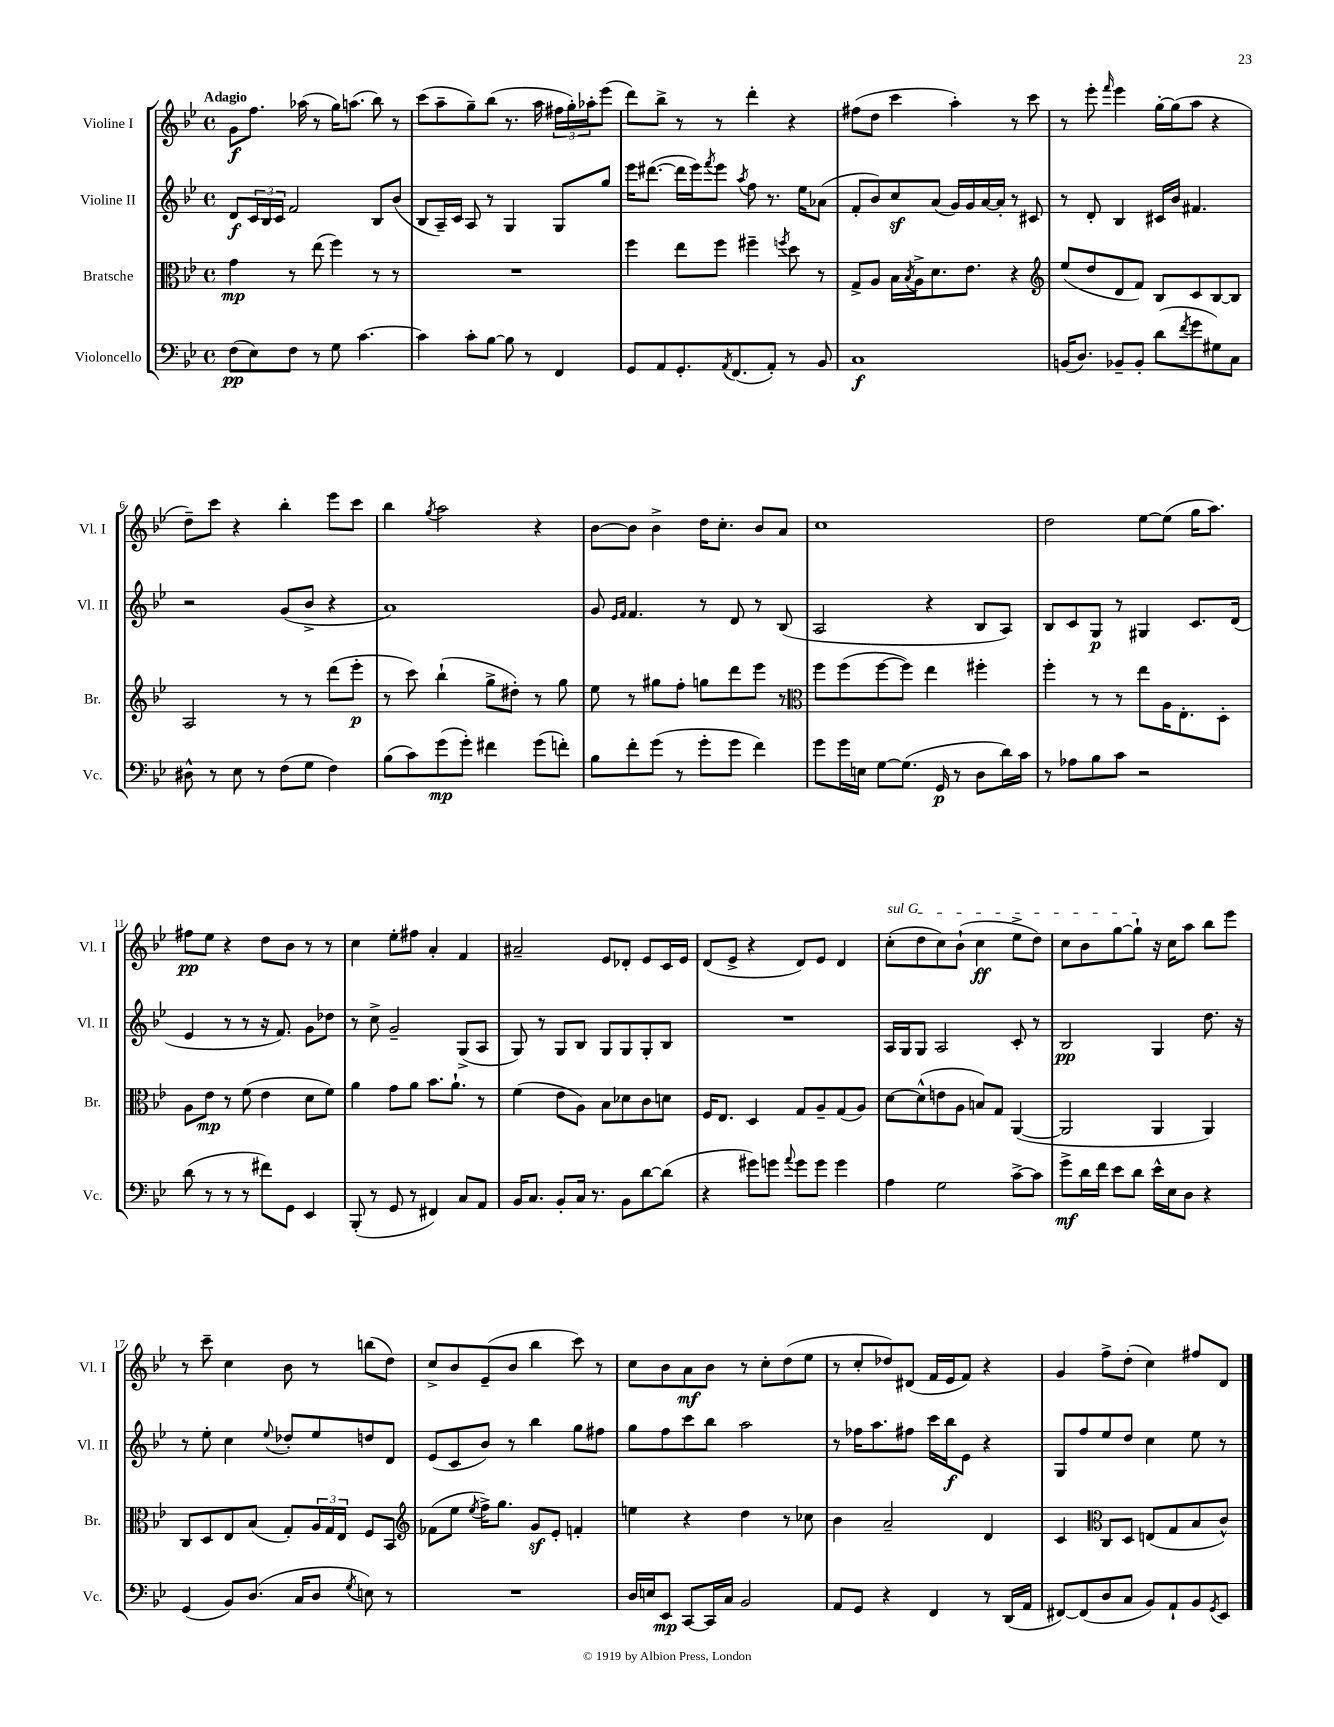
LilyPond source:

<<
\new StaffGroup <<
\new Staff = "s0" \with { instrumentName = "Violine I" shortInstrumentName = "Vl. I" } {
    \clef treble \key bes \major \defaultTimeSignature \time 4/4 \tempo "Adagio"
    g'8\f f''8. aes''16( r8 g''16) a''8.( bes''8) r8 |
    c'''8( a''8-- g''8--) bes''8( r8. a''16 \tuplet 3/2 { fis''16 g''16-.) aes''16-. } ees'''8( |
    d'''8) bes''8-> r8 r8 d'''4-. r4 |
    fis''8( d''8 c'''4 a''4-.) r8 c'''8 |
    r8 ees'''8-. \grace { f'''16 } ees'''4 g''16~-. g''16( a''8 r4 |
    d''8--) c'''8 r4 bes''4-. ees'''8 c'''8 |
    bes''4 \acciaccatura { g''8 } a''2 r4 |
    bes'8~ bes'8 bes'4-> d''16 c''8.-. bes'8 a'8 |
    c''1 |
    d''2 ees''8~ ees''8( g''16 a''8.) |
    fis''8\pp ees''8 r4 d''8 bes'8 r8 r8 |
    c''4 ees''8-. fis''8 a'4-. f'4 |
    ais'2-- ees'8 des'8-. ees'8 c'16 ees'16 |
    d'8( ees'8-> r4 d'8) ees'8 d'4 |
    \once \override TextSpanner.bound-details.left.text = \markup { \italic "sul G" } c''8-.\startTextSpan( d''8 c''8) bes'8-!( c''4\ff ees''8-> d''8) |
    c''8 bes'8 g''8~ g''8-!\stopTextSpan r16 c''16 a''8 bes''8 ees'''8 |
    r8 c'''8-- c''4 bes'8 r8 b''8( d''8) |
    c''8-> bes'8 ees'8--( bes'8 bes''4 c'''8) r8 |
    c''8 bes'8 a'8\mf bes'8 r8 c''8-. d''8( ees''8 |
    r8 c''8-. des''8) dis'8( f'16 ees'16 f'8) r4 |
    g'4 f''8-> d''8-.( c''4) fis''8 d'8 \bar "|." |
}
\new Staff = "s1" \with { instrumentName = "Violine II" shortInstrumentName = "Vl. II" } {
    \clef treble \key bes \major \defaultTimeSignature \time 4/4
    d'8\f \tuplet 3/2 { c'16 bes16 c'16 } f'2 bes8 bes'8( |
    bes8 a16--) c'16 a8 r8 g4 g8 g''8 |
    ees'''16 dis'''8.~( dis'''16 ees'''16) \acciaccatura { f'''8 } ees'''8 \acciaccatura { a''8 } f''8 r8. ees''16 aes'8( |
    f'8-. bes'8) c''8\sf a'8( g'16) g'16 a'16~ a'16-. r8 cis'8 |
    r8 d'8-. bes4 cis'16 bes'16 fis'4. |
    r2 g'8( bes'8-> r4 |
    a'1) |
    g'8 \grace { ees'16 f'16 } f'4. r8 d'8 r8 bes8( |
    a2 r4 bes8 a8) |
    bes8 c'8 g8\p r8 gis4 c'8. d'16( |
    ees'4 r8 r8 r16 f'8.) g'8 des''8 |
    r8 c''8-> g'2-- g8->( a8 |
    g8) r8 g8 bes8 g8 g8 g8-. bes8 |
    R1 |
    a16 g16 g8 a2 c'8-. r8 |
    bes2\pp g4 d''8. r16 |
    r8 ees''8-. c''4 \appoggiatura { ees''8 } des''8-. ees''8 d''8 d'8 |
    ees'8( c'8 bes'8) r8 bes''4 g''8 fis''8 |
    g''8 f''8 c'''8 bes''8 a''2 |
    r8 fes''16 a''8. fis''8 c'''16 bes''16\f ees'8 r4 |
    g8 f''8 ees''8 d''8 c''4 ees''8 r8 \bar "|." |
}
\new Staff = "s2" \with { instrumentName = "Bratsche" shortInstrumentName = "Br." } {
    \clef alto \key bes \major \defaultTimeSignature \time 4/4
    g'4\mp r8 ees''8( f''4) r8 r8 |
    R1 |
    f''4 ees''8 f''8 fis''4-- \acciaccatura { f''8 } d''8 r8 |
    g8-> a8 bes16 \acciaccatura { bes8 } a16-> d'8. ees'8. r4 |
    \clef treble ees''8( d''8 d'8 f'8) bes8 c'8 bes8~ bes8 |
    a2 r8 r8 d'''8( ees'''8-.\p |
    r8 c'''8) bes''4-!( g''8-> dis''8-.) r8 g''8 |
    ees''8 r8 gis''8 f''8-. g''8 d'''8 ees'''8 r8 |
    \clef alto f''8 f''8( f''8~ f''8) ees''4 fis''4-. |
    f''4-. r8 r8 ees''8 a16 ees8.-. d8-. |
    a8 ees'8\mp r8 f'8( ees'4 d'8 f'8) |
    a'4 g'8 a'8 bes'8. a'8.-! r8 |
    f'4( ees'8 a8) bes8 des'8 c'8 d'8 |
    f16 ees8. d4 g8 a8-- g8( a8) |
    d'8~ d'8-^( e'8 a8 b8) g8 a,4~( |
    a,2 a,4 a,4) |
    c8 d8 ees8 bes8( g8-.) \tuplet 3/2 { a16 g16 ees16 } f8 bes,8 |
    \clef treble fes'8( ees''8 \acciaccatura { ees''8 } f''16->) g''8. g'8\sf ees'8-. f'4-. |
    e''4 r4 d''4 r8 ces''8 |
    bes'4 a'2-- d'4 |
    c'4 \clef alto c8 d8 e8( g8 bes8 c'8-^) \bar "|." |
}
\new Staff = "s3" \with { instrumentName = "Violoncello" shortInstrumentName = "Vc." } {
    \clef bass \key bes \major \defaultTimeSignature \time 4/4
    f8\pp( ees8) f8 r8 g8 c'4.~ |
    c'4 c'8-. bes8~ bes8 r8 f,4 |
    g,8 a,8 g,8.-. \acciaccatura { a,8 } f,8.( a,8-.) r8 bes,8 |
    c1\f |
    b,16( d8.) bes,8-- bes,8-. d'8( \acciaccatura { f'8 } g'8 gis8) c8 |
    dis8-^ r8 ees8 r8 f8( g8 f4) |
    bes8( c'8) g'8\mp( g'8-.) fis'4 g'8( f'8-.) |
    bes8 f'8-. g'8( r8 g'8-. g'8 f'4) |
    g'8 g'16 e16 g8~ g8.( g,16\p r8 d8 d'16) c'16 |
    r8 aes8 bes8 c'8 r2 |
    d'8( r8 r8 r8 fis'8) g,8 ees,4 |
    bes,,8-.( r8 g,8 r8 fis,4) c8 a,8 |
    bes,16 c8. bes,8-. c16 r8. bes,8 d'8~ d'8( |
    r4 gis'8) g'8 \appoggiatura { a'8 } g'8 g'8 g'4 |
    a4 g2 c'8~-> c'8 |
    g'8->\mf d'16 f'16 ees'8 d'8 ees'16-^ ees16 d8 r4 |
    g,4( bes,8) d8.( c16 d8 \acciaccatura { g8 } e8) r8 |
    R1 |
    d16 e16 ees,8\mp c,8~ c,16 c16 bes,2 |
    a,8 g,8 r4 f,4 r8 d,16( a,16 |
    fis,8~) fis,8( d8 c8 bes,8) a,8-! bes,8 \acciaccatura { g,8 } ees,8 \bar "|." |
}
>>
>>
